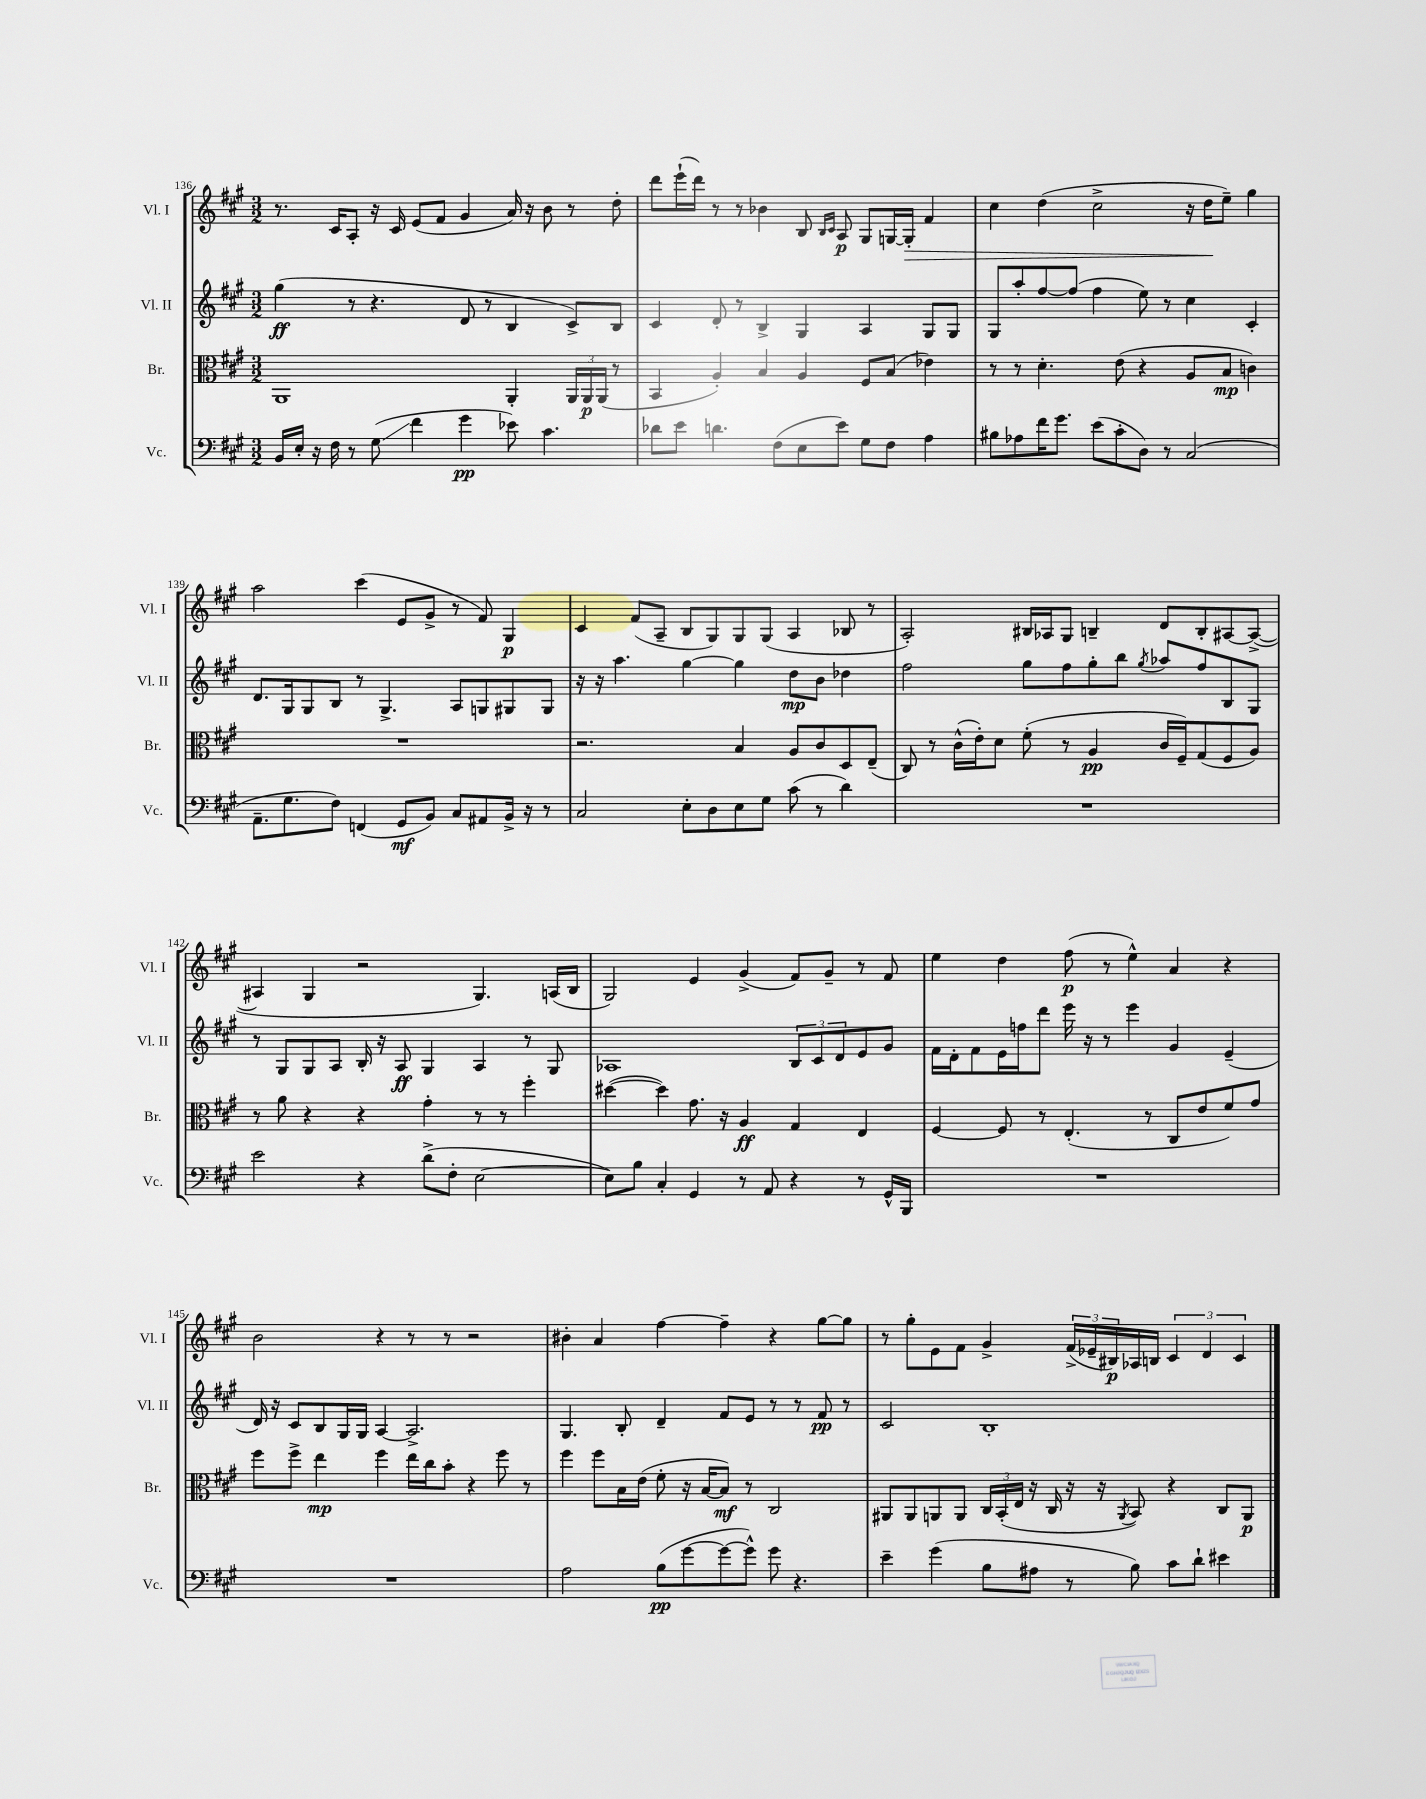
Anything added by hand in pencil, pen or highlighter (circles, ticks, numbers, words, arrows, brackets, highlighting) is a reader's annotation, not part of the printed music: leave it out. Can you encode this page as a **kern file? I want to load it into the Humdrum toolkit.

**kern	**kern	**kern	**kern
*staff4	*staff3	*staff2	*staff1
*clefF4	*clefC3	*clefG2	*clefG2
*k[f#c#g#]	*k[f#c#g#]	*k[f#c#g#]	*k[f#c#g#]
*M3/2	*M3/2	*M3/2	*M3/2
16BB	1AA	(4gg#	8.r
16E'	.	.	.
16r	.	.	.
16F#	.	.	16c#
8r	.	8r	8A'
(8G#	.	4.r	16r
.	.	.	16c#
4f#	.	.	(8e
.	.	.	8f#
4g#	.	8d	4g#
.	.	8r	.
8e-)	4AA'	4B	16a)
.	.	.	16r
4.c#	.	.	8b
.	24AA	8c#^)	8r
.	24AA	.	.
.	(24AA	.	.
.	8r	8B	8dd'
=	=	=	=
8d-	4BB	4c#	8ddd
8e	.	.	(16eee`
.	.	.	16ddd)
4.d	4A')	8d'	8r
.	.	8r	8r
.	4B	4B^	4b-
(8F#	.	.	.
8E	4A	4G#	8B
.	.	.	16qqB
.	.	.	16qqc#
8e)	.	.	8A
8G#	8F#	4A	8G#
8F#	(8B	.	[16G
.	.	.	16G']
4A	4e-)	8G#	4f#
.	.	8G#	.
=	=	=	=
8B#	8r	8G#	4cc#
8A-	8r	8aa'	.
16f#	4.d'	[8ff#	(4dd
8.g#	.	.	.
.	.	(8ff#]	.
(8e	.	4ff#	2cc#^
8c#'	(8e	.	.
8D)	4r	8ee)	.
8r	.	8r	.
(2C#	8A	4cc#	16r
.	.	.	16dd
.	8B	.	8ee~)
.	4c)	4c#'	4gg#
=	=	=	=
8.AA~	1.r	8.d	2aa
8.G#	.	16G#	.
.	.	8G#	.
8F#)	.	8B	.
(4FF	.	8r	(4ccc#
.	.	4.G#^	.
8GG#	.	.	8e
8BB)	.	.	8g#^
8C#	.	8A	8r
8AA#	.	8G	8f#)
16BB^	.	8G#	4G#
16r	.	.	.
8r	.	8G#	.
=	=	=	=
2C#	2.r	16r	4c#
.	.	16r	.
.	.	4.aa	.
.	.	.	(8f#
.	.	.	8A~
8E'	.	[4gg#	8B
8D	.	.	8G#)
8E	4B	4gg#]	8G#
8G#	.	.	(8G#
(8c#	8A	8dd	4A
8r	8c#	8b	.
4d)	8D	4dd-	8B-
.	(8E~	.	8r
=	=	=	=
1.r	8C#)	2ff#	2A')
.	8r	.	.
.	(16c#^^	.	.
.	16e')	.	.
.	8d	.	.
.	(8f#'	8gg#	16B#
.	.	.	16A-
.	8r	8ff#	8G#
.	4A	8gg#'	4B~
.	.	8bb	.
.	.	8qgg#	.
.	16c#	8aa-	8d
.	16F#~)	.	.
.	(8G#	8ff#	8B'
.	8F#	8B	[8A#
.	8A)	8G#	(8A#^_
=	=	=	=
2e	8r	8r	4A#]
.	8a	8G#	.
.	4r	8G#	4G#
.	.	8A	.
4r	4r	16B'	2r
.	.	16r	.
.	.	8A	.
(8d^	4g#'	4G#	.
8F#'	.	.	.
[2E	8r	4A	4.G#)
.	8r	.	.
.	4ff#'	8r	.
.	.	8G#	(16A
.	.	.	16B
=	=	=	=
8E])	([4dd#	1A-	2G#)
8B	.	.	.
4C#'	4dd#])	.	.
4GG#	8.g#	.	4e
.	16r	.	.
8r	4A	.	(4g#^
8AA	.	.	.
4r	4G#	12B	8f#)
.	.	12c#	.
.	.	.	8g#~
.	.	12d	.
8r	4E	8e	8r
16GG#^^	.	8g#	8f#
16BBB	.	.	.
=	=	=	=
1.r	[4F#	16f#	4ee
.	.	16d'	.
.	.	8f#	.
.	8F#]	16e	4dd
.	.	16ff	.
.	8r	8ddd	.
.	(4.E'	16eee	(8ff#
.	.	16r	.
.	.	8r	8r
.	.	4eee	4ee^^)
.	8r	.	.
.	8C#	4g#	4a
.	8e	.	.
.	8f#)	(4e~	4r
.	8g#	.	.
=	=	=	=
1.r	8ff#	16d)	2b
.	.	16r	.
.	8ff#^	8c#	.
.	4ee	8B	.
.	.	16G#	.
.	.	16G#	.
.	4ff#	[4A	4r
.	16ee	2.A^]	8r
.	16cc#	.	.
.	8b'	.	8r
.	4r	.	2r
.	8ff#	.	.
.	8r	.	.
=	=	=	=
2A	4ff#	4.G#	4b#'
.	8ff#	.	4a
.	16B	8B'	.
.	(16e	.	.
(8B	8f#'	4d~	[4ff#
[8g#	16r	.	.
.	[16B	.	.
8g#_	8B])	8f#	4ff#~]
8g#^^])	8r	8e	.
8g#	2C#	8r	4r
4.r	.	8r	.
.	.	8f#	[8gg#
.	.	8r	8gg#]
=	=	=	=
4e~	8AA#	2c#	8r
.	8AA#	.	8gg#'
(4g#	8AA	.	8e
.	8AA	.	8f#
8B	24C#	1B'	4g#^
.	(24BB'	.	.
.	24E	.	.
8A#	16r	.	.
.	16C#	.	.
8r	16r	.	(24f#^
.	.	.	24e-~
.	16r	.	.
.	.	.	24B#)
.	8qAA	.	.
8B)	8BB)	.	16A-
.	.	.	16B
8c#	4r	.	6c#
8d`	.	.	.
.	.	.	6d
4e#	8C#	.	.
.	.	.	6c#
.	8AA	.	.
==	==	==	==
*-	*-	*-	*-
